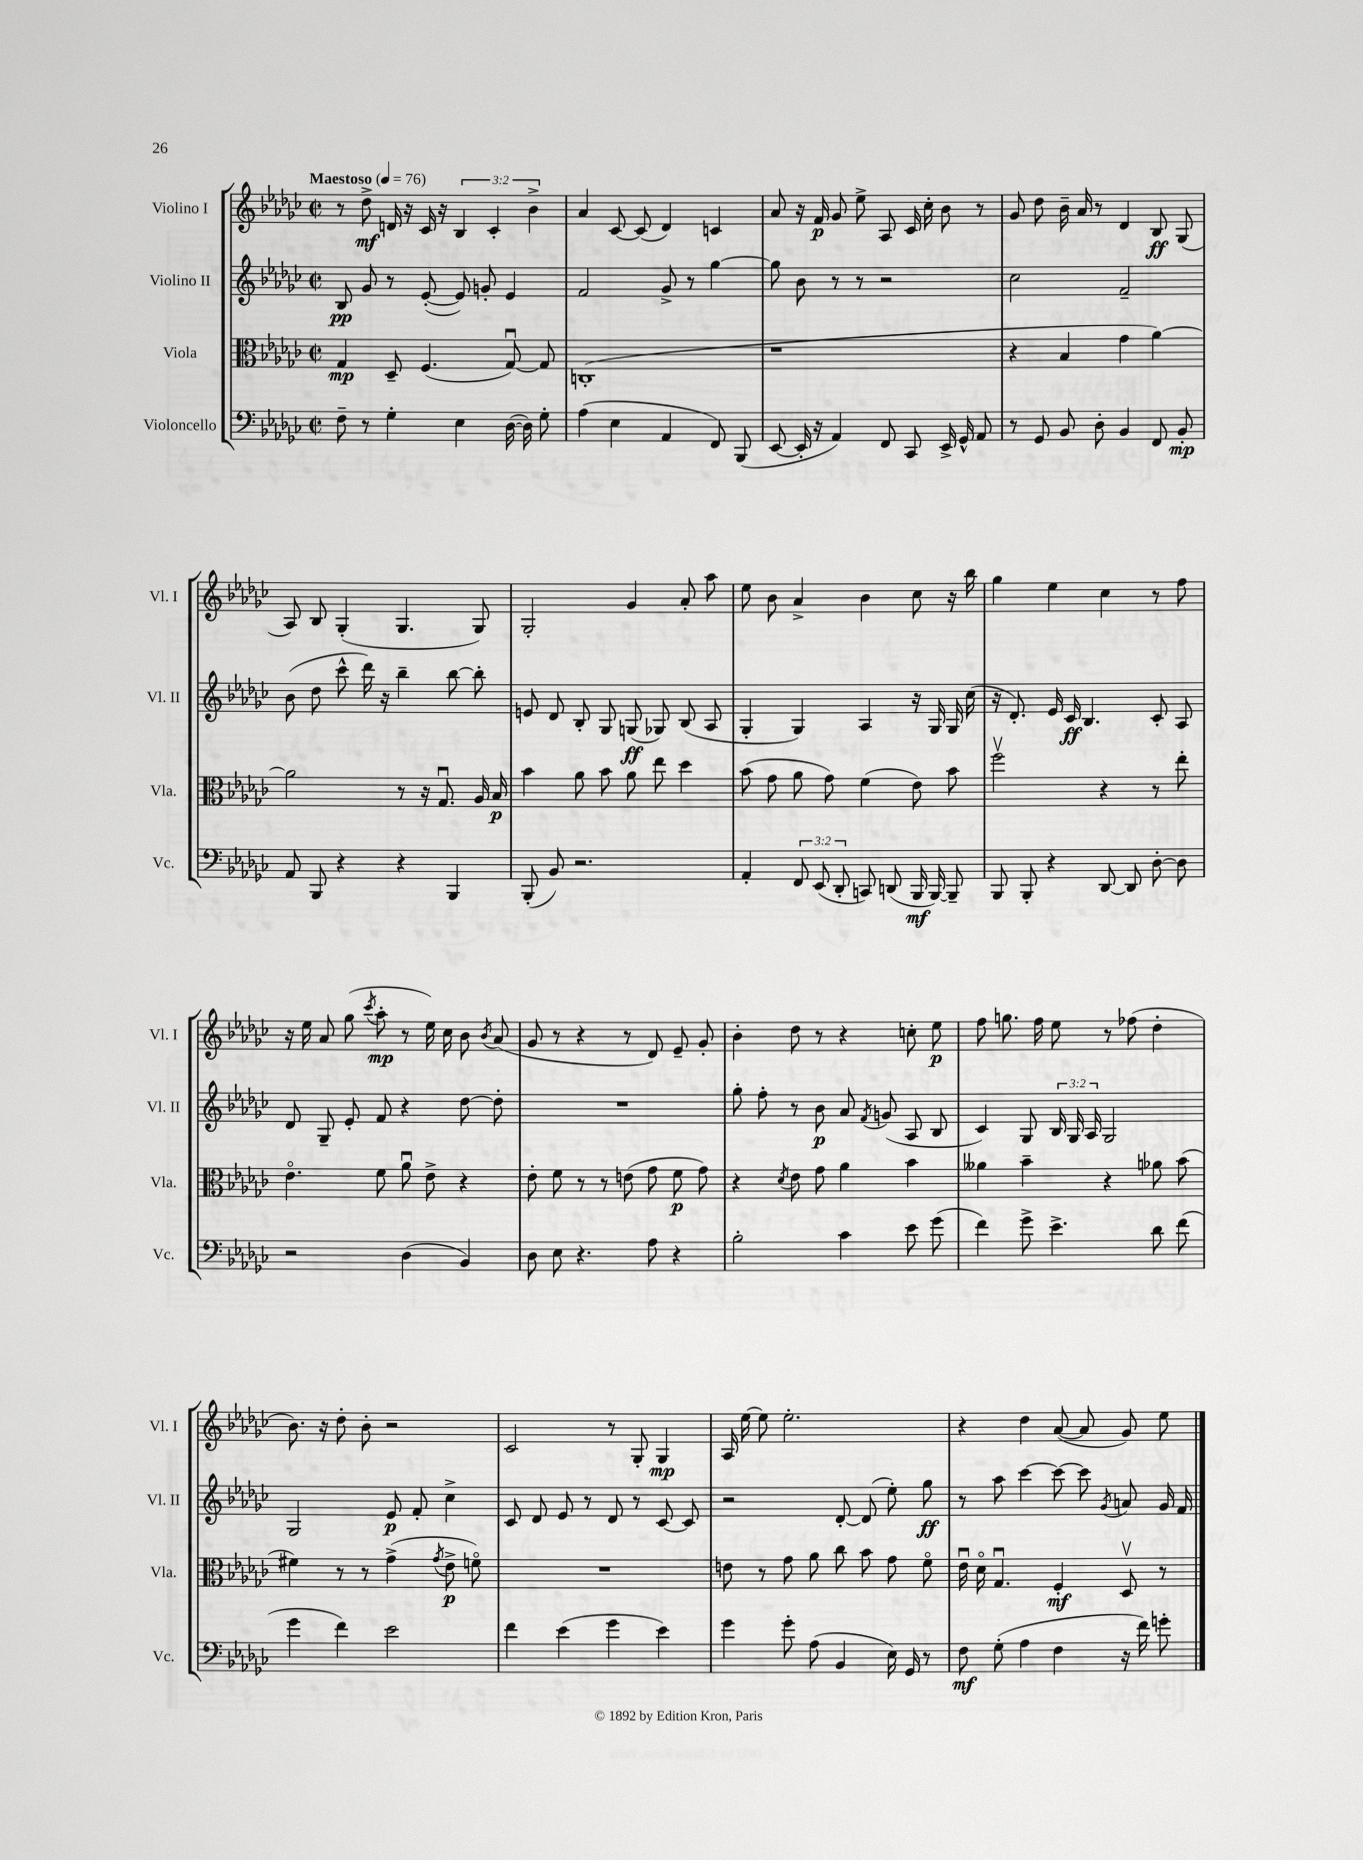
<<
\new StaffGroup <<
\new Staff = "s0" \with { instrumentName = "Violino I" shortInstrumentName = "Vl. I" } {
    \clef treble \key ges \major \defaultTimeSignature \time 2/2 \override Staff.TupletNumber.text = #tuplet-number::calc-fraction-text \tempo "Maestoso" 4 = 76
    \autoBeamOff r8 des''8->\mf d'16 r16 ces'16 r16 \tuplet 3/2 { bes4 ces'4-. bes'4-> } |
    aes'4 ces'8~ ces'8( des'4) c'4 |
    aes'8 r16 f'16\p ges'8 ees''8-> aes8 ces'16 ces''16-. bes'8 r8 |
    ges'8 des''8 bes'16-- aes'16 r8 des'4 bes8\ff ges8( |
    aes8) bes8 ges4-.( ges4. ges8) |
    ges2-. ges'4 aes'8-. aes''8 |
    ees''8 bes'8 aes'4-> bes'4 ces''8 r16 bes''16 |
    ges''4 ees''4 ces''4 r8 f''8 |
    r16 ees''16 aes'8 ges''8( \acciaccatura { ces'''8 } aes''8-.\mp r8 ees''16) ces''16 bes'8 \acciaccatura { bes'8 } aes'8( |
    ges'8 r8 r4 r8 des'8) ees'8-- ges'8-. |
    bes'4-. des''8 r8 r4 c''8-. ees''8\p |
    f''8 g''8. f''16 ees''8 r8 fes''8( des''4-. |
    bes'8.) r16 des''8-. bes'8-. r2 |
    ces'2 r8 ges8-. ges4\mp |
    aes16 ees''16~ ees''8 ees''2.-. |
    r4 des''4 aes'8~( aes'8 ges'8) ees''8 \bar "|." |
}
\new Staff = "s1" \with { instrumentName = "Violino II" shortInstrumentName = "Vl. II" } {
    \clef treble \key ges \major \defaultTimeSignature \time 2/2 \override Staff.TupletNumber.text = #tuplet-number::calc-fraction-text
    \autoBeamOff bes8\pp ges'8 r8 ees'8~-.( ees'8) g'8-. ees'4 |
    f'2 ges'8-> r8 ges''4~ |
    ges''8 bes'8 r8 r8 r2 |
    ces''2 f'2-- |
    bes'8( des''8 ces'''8-^ des'''16) r16 bes''4-- bes''8~ bes''8-. |
    e'8 des'8 bes8-. ges8 g8\ff( ges8) bes8( aes8 |
    ges4-. ges4) aes4 r16 ges16 ges16 ces''16( |
    r16 des'8.-.) ees'16 ces'16\ff bes4. ces'8-. aes8 |
    des'8 ges8-- ees'8-. f'8 r4 des''8~ des''8-. |
    R1 |
    ges''8-. f''8-. r8 bes'8\p aes'8 \acciaccatura { f'8 } g'8( aes8 bes8 |
    ces'4) ges8 \tuplet 3/2 { bes16 ges16 aes16 } ges2 |
    ges2 ees'8\p f'8-. ces''4-> |
    ces'8 des'8 ees'8 r8 des'8 r8 ces'8~ ces'8 |
    r2 des'8~-. des'8( ees''8-.) ges''8\ff |
    r8 aes''8 ces'''4~ ces'''8~ ces'''8 \acciaccatura { ges'8 } a'8 ges'16 f'16 \bar "|." |
}
\new Staff = "s2" \with { instrumentName = "Viola" shortInstrumentName = "Vla." } {
    \clef alto \key ges \major \defaultTimeSignature \time 2/2
    \autoBeamOff ges4\mp des8-- f4.( ges8~\downbow) ges8 |
    c1-.( |
    r1 |
    r4 bes4 ges'4 aes'4~) |
    aes'2 r8 r16 ges8.\downbow aes16 bes16\p |
    bes'4 aes'8 bes'8 aes'8 ees''8 des''4 |
    bes'8( ges'8 aes'8 ges'8) f'4( ees'8) bes'8 |
    f''2\upbow r4 r8 ees''8-. |
    ees'4.\flageolet f'8 aes'8\downbow ees'8-> r4 |
    ees'8-. f'8 r8 r8 e'8( ges'8 f'8\p ges'8) |
    r4 \acciaccatura { des'8 } ees'8 ges'8 aes'4 bes'4 |
    aeses'4 bes'4-- r4 aes'8 bes'8( |
    fis'4) r8 r8 ges'4->( \acciaccatura { ges'8 } ees'8->\p f'8\flageolet) |
    R1 |
    e'8 r8 ges'8 aes'8 ces''8 bes'8 ges'8 f'8\flageolet |
    ees'16\downbow des'16\flageolet ges4.\downbow f4-.\mf des8\upbow r8 \bar "|." |
}
\new Staff = "s3" \with { instrumentName = "Violoncello" shortInstrumentName = "Vc." } {
    \clef bass \key ges \major \defaultTimeSignature \time 2/2 \override Staff.TupletNumber.text = #tuplet-number::calc-fraction-text
    \autoBeamOff f8-- r8 ges4-. ees4 des16~( des16) ges8-. |
    aes4( ees4 aes,4 f,8) bes,,8( |
    ees,8~ ees,16-. r16 aes,4) f,8 ces,8 ees,16-> ges,16-^ aes,8 |
    r8 ges,8 bes,8 des8-. bes,4 f,8 bes,8-.\mp |
    aes,8 bes,,8 r4 r4 bes,,4 |
    bes,,8-.( bes,8) r2. |
    aes,4-. \tuplet 3/2 { f,8 ees,8( des,8-. } c,8) d,8( bes,,16\mf bes,,16~) bes,,8-- |
    bes,,8 bes,,8-. r4 des,8~ des,8 des8~-. des8 |
    r2 des4( bes,4) |
    des8 ees8 r4. aes8 r4 |
    bes2-. ces'4 ees'8 ges'8( |
    f'4) ges'8-> ees'4.-> des'8 f'8( |
    ges'4 f'4) ees'2 |
    f'4 ees'4( ges'4 ees'4) |
    ges'4 ges'8-. aes8( bes,4 ees16) ges,16 r8 |
    f8\mf ges8-.( aes4 f4 r16 f'16) g'8-. \bar "|." |
}
>>
>>
\layout { \context { \Score \remove "Bar_number_engraver" } }
